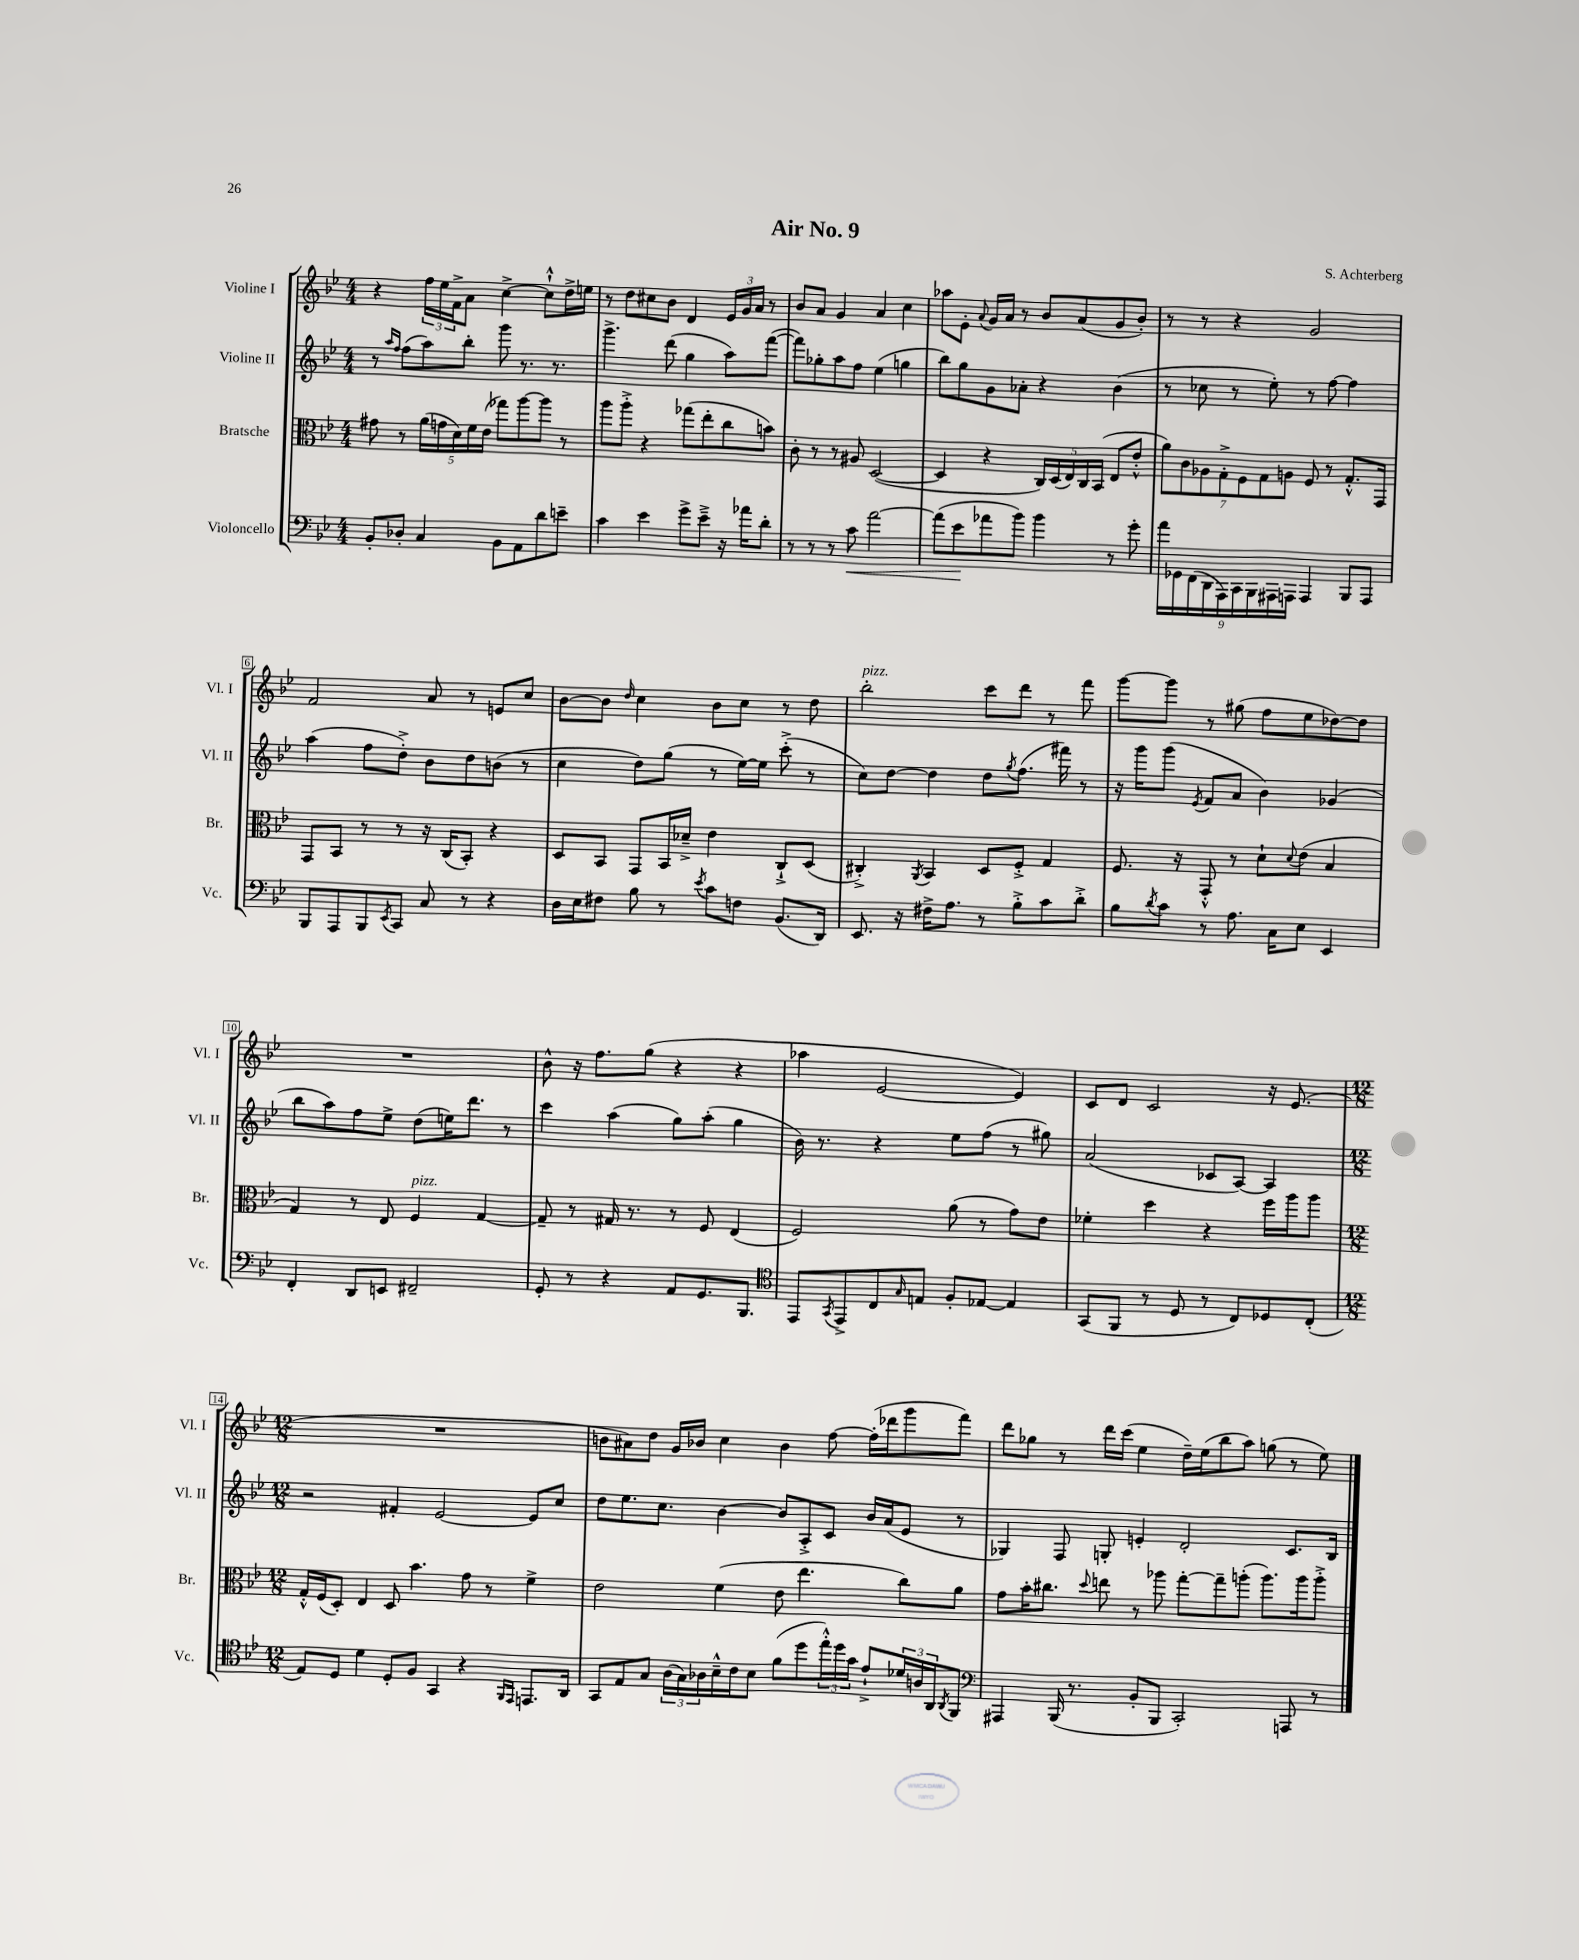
\header { title = "Air No. 9" composer = "S. Achterberg" }
<<
\new StaffGroup <<
\new Staff = "s0" \with { instrumentName = "Violine I" shortInstrumentName = "Vl. I" } {
    \clef treble \key bes \major \numericTimeSignature \time 4/4
    r4 \tuplet 3/2 { f''16 ees''16 f'16-> } a'8 c''4~-> c''8-!-^ d''16-> e''16 |
    r8 d''8 cis''8 bes'8 d'4 \tuplet 3/2 { ees'16 g'16 a'16 } r8 |
    bes'8 a'8 g'4 a'4 c''4 |
    aes''8 ees'8-. \appoggiatura { a'8 } g'16 a'16 r8 bes'8 a'8( g'8 bes'8-.) |
    r8 r8 r4 g'2 |
    f'2 a'8 r8 e'8 c''8 |
    bes'8~ bes'8 \grace { d''16 } c''4 bes'8 c''8 r8 d''8 |
    bes''2-.^\markup { \italic "pizz." } c'''8 d'''8 r8 f'''8 |
    g'''8~ g'''8 r8 gis''8( f''8 ees''8 des''8~) des''8 |
    R1 |
    bes'8-^ r16 f''8. g''8( r4 r4 |
    aes''4 ees'2~ ees'4) |
    c'8 d'8 c'2 r16 ees'8.( |
    \numericTimeSignature \time 12/8 R1. |
    b'8 ais'8) d''8 g'16 bes'16 c''4 bes'4 f''8~ f''16-.( des'''16 g'''8 f'''8) |
    d'''8 ges''8 r8 d'''16 c'''16( ees''4 d''16--) ees''16( bes''8 a''8) g''8( r8 ees''8) \bar "|." |
}
\new Staff = "s1" \with { instrumentName = "Violine II" shortInstrumentName = "Vl. II" } {
    \clef treble \key bes \major \numericTimeSignature \time 4/4
    r8 \grace { a''16 f''16 } f''8( a''8) bes''8-. g'''8 r8. r8. |
    g'''4.-> d'''8( g''4 a''8) f'''8~( |
    f'''8) ges''8-. a''8 f''8 ees''4( g''4 |
    bes''8) g''8 g'8 aes'8-. r4 bes'4( |
    r8 ces''8 r8 ees''8-.) r8 f''8~ f''4 |
    a''4( f''8 d''8-.->) bes'8 d''8 b'8( r8 |
    c''4 d''8) g''8( r8 ees''16~) ees''16 c'''8-.->( r8 |
    c''8) d''8~ d''4 d''8 \acciaccatura { g''8 } f''8.( fis'''16) r8 |
    r16 g'''16 g'''8( \acciaccatura { ees'8 } f'8 a'8 bes'4) ges'4( |
    bes''8 a''8) f''8 ees''8-> d''8( e''16) d'''8. r8 |
    c'''4 a''4( g''8) a''8-.( g''4 |
    bes'16) r8. r4 ees''8 f''8( r8 gis''8) |
    a'2( ces'8 a8~) a4 |
    \numericTimeSignature \time 12/8 r2 fis'4-. ees'2~ ees'8 c''8 |
    d''8 ees''8. c''8. bes'4~ bes'8 a8-.-> c'8 bes'16 a'16( ees'8 r8 |
    ges4) f8 g8-. e'4-. d'2-. c'8. bes16 \bar "|." |
}
\new Staff = "s2" \with { instrumentName = "Bratsche" shortInstrumentName = "Br." } {
    \clef alto \key bes \major \numericTimeSignature \time 4/4
    gis'8 r8 \tuplet 5/4 { a'16( g'16 d'16) f'16 ees'16( } ges''8) a''8~ a''8 r8 |
    a''8 a''8-.-> r4 ges''8( ees''8-. c''8 b'8) |
    c'8-. r8 r8 ais8 d2~( |
    d4 r4 \tuplet 5/4 { c16) d16( ees16) c16 bes,16( } ees8 ees'8-.-^ |
    \tuplet 7/4 { a'8) c'8 aes8 g8-.-> f8 g8 a8 } f8 r8 g8.-.-^ g,16 |
    g,8 bes,8 r8 r8 r16 c16( bes,8-.) r4 |
    d8 bes,8 g,8 bes,16 des'16---> ees'4 c8-!-> d8( |
    cis4-.->) \acciaccatura { a,8 } bes,4 d8 f8-.-> g4 |
    f8. r16 g,8-.-^ r8 d'8-! \appoggiatura { d'8 } ees'8( bes4 |
    g4) r8 ees8 f4^\markup { \italic "pizz." } g4~ |
    g8-- r8 gis16 r8. r8 f8 ees4( |
    f2) a'8( r8 g'8) ees'8 |
    fes'4-. d''4 r4 f''16 a''16 a''8 |
    \numericTimeSignature \time 12/8 g16-.-^ f16( d8-.) ees4 d8 bes'4. g'8 r8 f'4-> |
    ees'2 f'4( ees'8 ees''4. c''8) a'8 |
    g'8 bes'16-. cis''8. \appoggiatura { d''8 } e''8 r8 aes''8 g''8~-. g''8-- a''8-.( a''8.) a''16 a''8-.-> \bar "|." |
}
\new Staff = "s3" \with { instrumentName = "Violoncello" shortInstrumentName = "Vc." } {
    \clef bass \key bes \major \numericTimeSignature \time 4/4
    bes,8-. des8-. c4 bes,8 a,8 d'8 e'8-- |
    c'4 ees'4 g'8-> ees'8---> r16 aes'16 d'8-. |
    r8 r8 r8 c'8\< a'2~ |
    a'8( ees'8\! aes'8 bes'8) bes'4 r8 g'8-. |
    \tuplet 9/8 { a'16 ges,16 f,16( d,16 a,,16) c,16 bes,,16 ais,,16 a,,16 } a,,4 bes,,8 a,,8 |
    bes,,8 a,,8 bes,,8 \acciaccatura { ees,8 } c,8 c8 r8 r4 |
    d16 ees16 fis8 bes8 r8 \acciaccatura { ees'8 } c'8 f8 bes,8.( d,16) |
    ees,8. r16 fis16-> a8. r8 bes8-.-> c'8 d'8-.-> |
    bes8 \acciaccatura { d'8 } c'8 r8 a8. c16 ees8 ees,4 |
    f,4-. d,8 e,8 fis,2-- |
    g,8-. r8 r4 a,8 g,8. bes,,8. |
    \clef tenor ees,8 \acciaccatura { g,8 } ees,8-> c8 \grace { g16 } e8 f8-. ees8~ ees4 |
    g,8( f,8 r8 d8 r8 c8) des8 c8-.( |
    \numericTimeSignature \time 12/8 ees8) d8 d'4 d8-. f8 g,4 r4 \grace { f,16 ees,16 } e,8. a,16 |
    g,8 ees8 g8 \tuplet 3/2 { a16( g16) aes16 } bes16---^ c'16 bes8 f'8( d''8 \tuplet 3/2 { ees''16-.-^) d''16 g'16 } ees'8-!-> \tuplet 3/2 { des'16 a16 a,16 } \acciaccatura { a,8 } f,8 |
    \clef bass ais,,4 bes,,16( r8. bes,8-. bes,,8 c,2-.) a,,8 r8 \bar "|." |
}
>>
>>
\layout { \context { \Score \override BarNumber.stencil = #(make-stencil-boxer 0.1 0.3 ly:text-interface::print) } }
